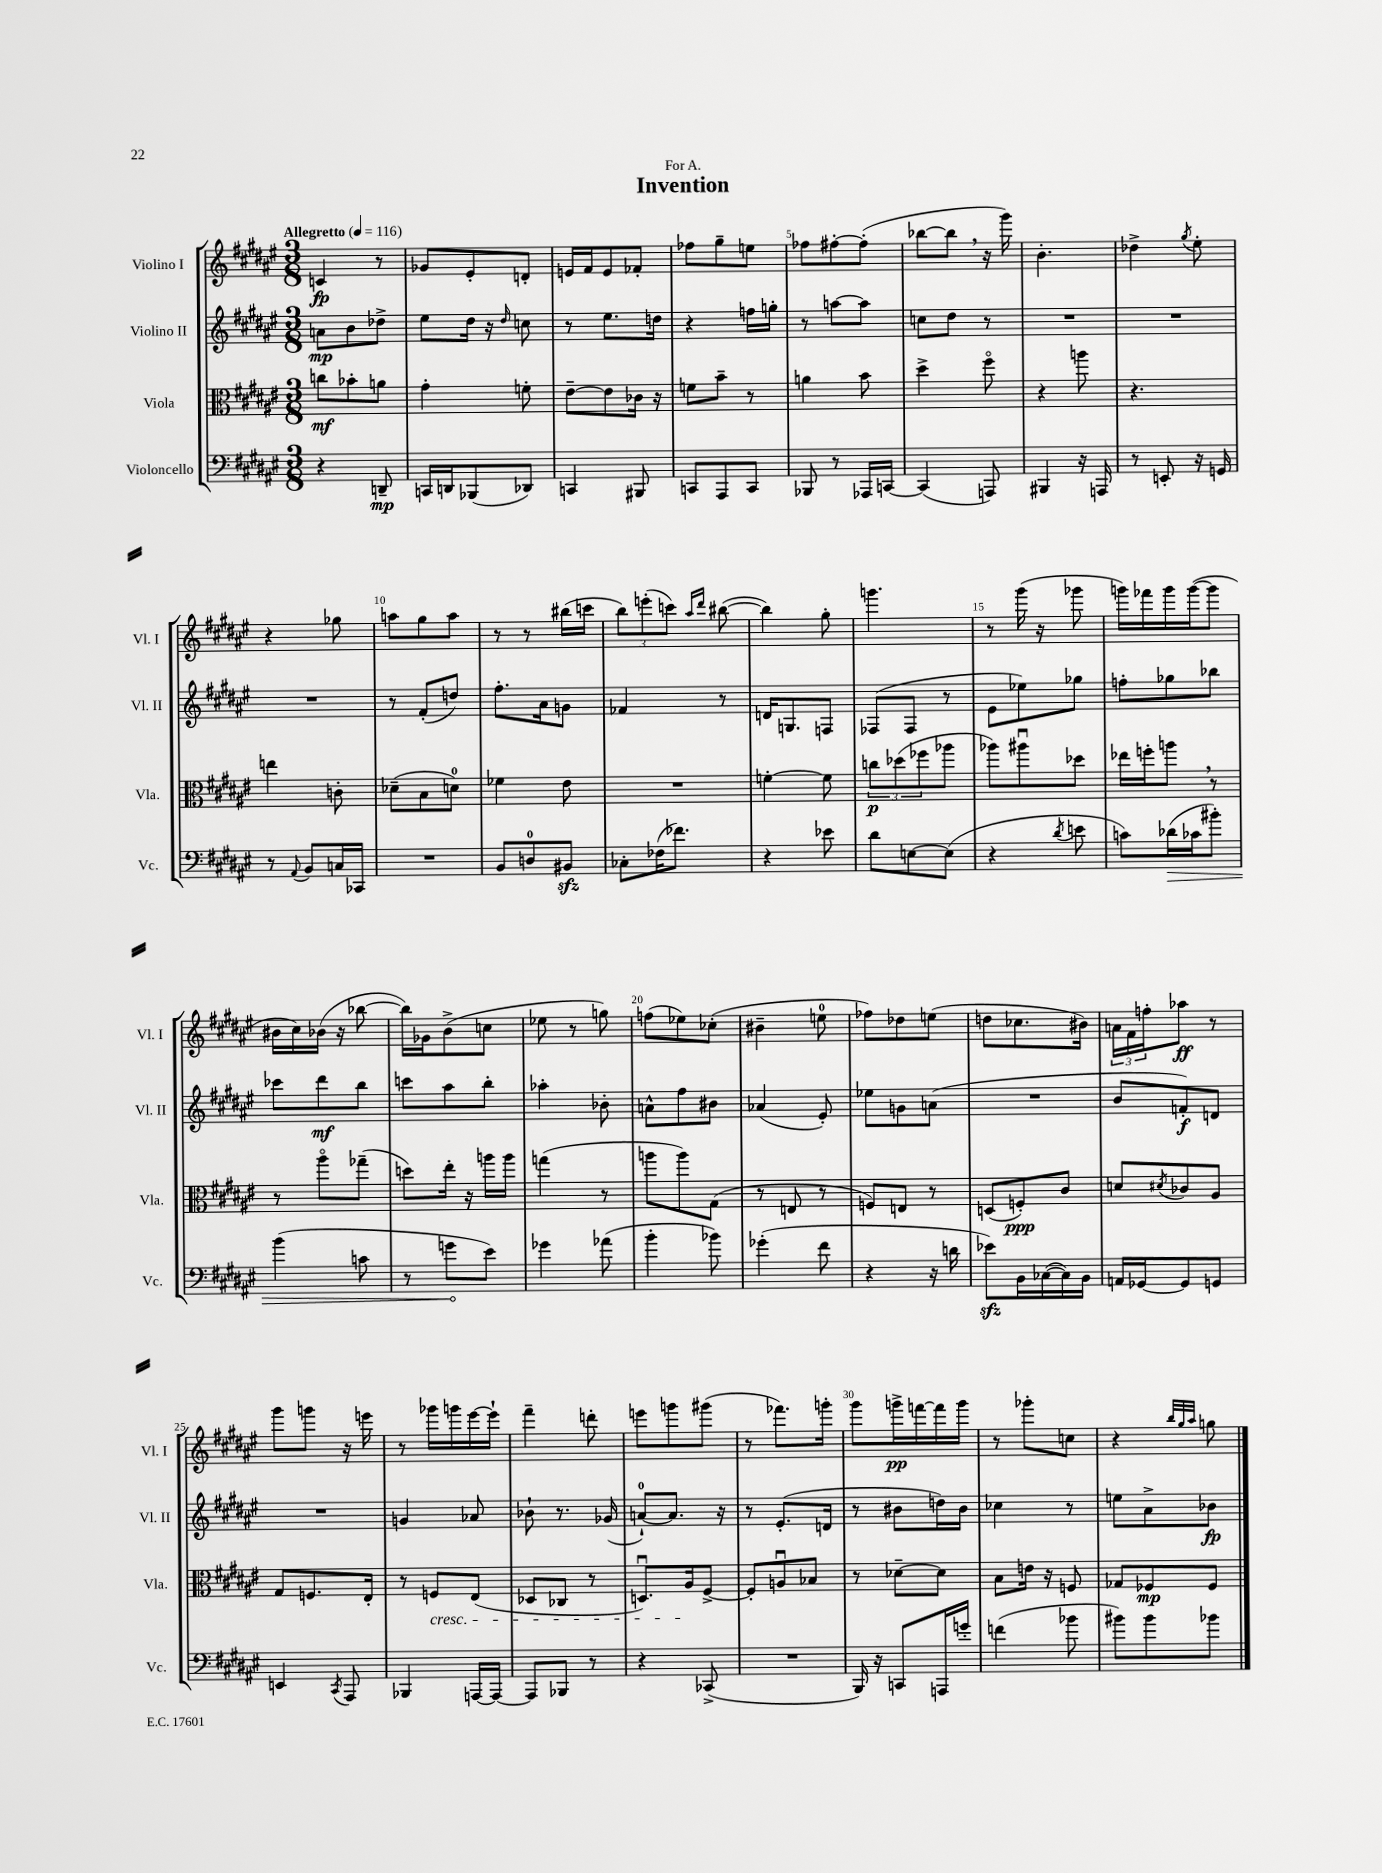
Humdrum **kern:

**kern	**dynam	**kern	**dynam	**kern	**dynam	**kern	**dynam
*part4	*part4	*part3	*part3	*part2	*part2	*part1	*part1
*staff4	*staff4	*staff3	*staff3	*staff2	*staff2	*staff1	*staff1
*I"Violoncello	*	*I"Viola	*	*I"Violino II	*	*I"Violino I	*
*I'Vc.	*	*I'Vla.	*	*I'Vl. II	*	*I'Vl. I	*
*clefF4	*	*clefC3	*	*clefG2	*	*clefG2	*
*k[f#c#g#d#a#e#]	*	*k[f#c#g#d#a#e#]	*	*k[f#c#g#d#a#e#]	*	*k[f#c#g#d#a#e#]	*
*M3/8	*	*M3/8	*	*M3/8	*	*M3/8	*
*MM116	*	*MM116	*	*MM116	*	*MM116	*
=1	=1	=1	=1	=1	=1	=1	=1
!	!	!	!	!	!	!LO:TX:a:B:t=Allegretto	!
4r	.	8ccn\L	mf	8an\L	mp	4cn/	fp
.	.	8b-X'\	.	8b\	.	.	.
8DDn~/	mp	8an\J	.	8dd-X^\J	.	8r	.
=2	=2	=2	=2	=2	=2	=2	=2
16CCn/LL	.	4g#'\	.	8ee#\L	.	8g-X/L	.
16DDn/J	.	.	.	.	.	.	.
(8BBB-X/	.	.	.	16dd#\Jk	.	8e#'/	.
.	.	.	.	16r	.	.	.
.	.	.	.	16qqdd#/	.	.	.
8DD-X/J)	.	8fn'\	.	8ccn\	.	8dn'/J	.
=3	=3	=3	=3	=3	=3	=3	=3
4CCn/	.	[8e#~\L	.	8r	.	16en/LL	.
.	.	.	.	.	.	16f#/J	.
.	.	8e#\]	.	8.ee#\L	.	8e/	.
8BBB#X/	.	16c-X\Jk	.	.	.	8f-X'/J	.
.	.	16r	.	16ddn\Jk	.	.	.
=4	=4	=4	=4	=4	=4	=4	=4
8CCn/L	.	8fn\L	.	4r	.	8ff-X\L	.
8AAA#/	.	8b~\J	.	.	.	8gg#~\	.
8CC/J	.	8r	.	16ffn\LL	.	8een\J	.
.	.	.	.	16ggn'\JJ	.	.	.
=5	=5	=5	=5	=5	=5	=5	=5
8BBB-X/	.	4an\	.	8r	.	8ff-X\L	.
8r	.	.	.	[8aan\L	.	[8ff#X'\	.
16AAA-X/LL	.	8b\	.	8aa\J]	.	(8ff#'\J]	.
[16CCn/JJ	.	.	.	.	.	.	.
=6	=6	=6	=6	=6	=6	=6	=6
(4CC/]	.	4dd#^\	.	8ccn\L	.	[8bb-X\L	.
.	.	.	.	8dd#\J	.	8bb-,\J]	.
8AAAn/)	.	8ff#\	.	8r	.	16r	.
.	.	.	.	.	.	16ggg#\)	.
=7	=7	=7	=7	=7	=7	=7	=7
4BBB#X/	.	4r	.	4.r	.	4.b'\	.
16r	.	8aan\	.	.	.	.	.
16AAAn/	.	.	.	.	.	.	.
=8	=8	=8	=8	=8	=8	=8	=8
8r	.	4.r	.	4.r	.	4dd-X^\	.
8EEn'/	.	.	.	.	.	.	.
.	.	.	.	.	.	8qgg#/	.
16r	.	.	.	.	.	8ee#'\	.
16GGn/	.	.	.	.	.	.	.
!!LO:LB:g=z
=9	=9	=9	=9	=9	=9	=9	=9
8r	.	4een\	.	4.r	.	4r	.
8qqAA#/	.	.	.	.	.	.	.
8BB/L	.	.	.	.	.	.	.
16Cn/L	.	8cn'\	.	.	.	8gg-X\	.
16CC-X/JJ	.	.	.	.	.	.	.
=10	=10	=10	=10	=10	=10	=10	=10
4.r	.	(8d-X~\L	.	8r	.	8aan\L	.
.	.	8B\	.	(8f#'/L	.	8gg#\	.
.	.	8dn\J)	.	8ddn/J)	.	8aa\J	.
=11	=11	=11	=11	=11	=11	=11	=11
8BB/L	.	4f-X\	.	8.ff#'\L	.	8r	.
8Dn/	.	.	.	.	.	8r	.
.	.	.	.	16a#\k	.	.	.
8BB#Xzz/J	.	8e#\	.	8gn\J	.	(16bb#X\LL	.
.	.	.	.	.	.	16cccn\JJ	.
=12	=12	=12	=12	=12	=12	=12	=12
8C-X'\L	.	4.r	.	4f-X/	.	12bb\L)	.
.	.	.	.	.	.	(12eeen'\	.
(16F-X\K	.	.	.	.	.	.	.
.	.	.	.	.	.	12cccn\J)	.
8.f-X\J)	.	.	.	.	.	.	.
.	.	.	.	.	.	16qqaa#/LL	.
.	.	.	.	.	.	16qqddd#/JJ	.
.	.	.	.	8r	.	([8bb#X\	.
=13	=13	=13	=13	=13	=13	=13	=13
4r	.	[4fn'\	.	16dn/KL	.	4bb#\])	.
.	.	.	.	8.Gn/	.	.	.
8e-X\	.	8f\]	.	8Fn/J	.	8gg#'\	.
=14	=14	=14	=14	=14	=14	=14	=14
8d#\L	.	12ccn\L	p	(8F-X/L	.	4.gggn\	.
.	.	(12dd-X\	.	.	.	.	.
[8En\	.	.	.	8F-/J	.	.	.
.	.	12ff-X\	.	.	.	.	.
(8E\J]	.	8aa-X\J	.	8r	.	.	.
=15	=15	=15	=15	=15	=15	=15	=15
4r	.	8aa-X\L)	.	8e#\L	.	8r	.
.	.	8aa#Xu\	.	8ee-X\)	.	(16ggg#\	.
.	.	.	.	.	.	16r	.
8qd#/	.	.	.	.	.	.	.
8en\	.	8dd-X\J	.	8gg-X\J	.	8ggg-X\	.
=16	=16	=16	=16	=16	=16	=16	=16
8cn\L)	.	16ee-X\LL	.	8ffn'\L	.	16gggn\LL)	.
.	.	16ffn'\J	.	.	.	16fff-X\	.
!	!LO:HP:b	!	!	!	!	!	!
(16d-X\L	>	8aan,\J	.	8gg-X\	.	16ggg\	.
16c-X\J	.	.	.	.	.	([16ggg\J	.
8b#X'\J)	.	8r	.	8bb-X\J	.	8ggg\J]	.
!!LO:LB:g=z
=17	=17	=17	=17	=17	=17	=17	=17
(4b\	.	8r	.	8ccc-X\L	.	16b#X\LL	.
.	.	.	.	.	.	16cc#\)	.
.	.	8aa#\L	.	8ddd#\	mf	(16b-X\JJ	.
.	.	.	.	.	.	16r	.
8cn\	.	(8gg-X~\J	.	8bb\J	.	[8bb-X\	.
=18	=18	=18	=18	=18	=18	=18	=18
8r	.	8ddn\L)	.	8cccn\L	.	16bb-\LL])	.
.	.	.	.	.	.	16g-X\J	.
8gn\L	.	16ee#'\Jk	.	8aa#\	.	(8b^\	.
.	.	16r	.	.	.	.	.
8e#\J)	]	16aan\LL	.	8bb'\J	.	8ccn\J	.
.	.	16aa\JJ	.	.	.	.	.
=19	=19	=19	=19	=19	=19	=19	=19
4g-X\	.	(4ggn\	.	4aa-X'\	.	8ee-X\	.
.	.	.	.	.	.	8r	.
(8a-X\	.	8r	.	8b-X'\	.	8ggn\)	.
=20	=20	=20	=20	=20	=20	=20	=20
4b'\	.	8aan\L	.	8an^^\L	.	(8ffn\L	.
.	.	8aa\)	.	8ff#\	.	8ee-X\)	.
8b-X\)	.	(8G#\J	.	8b#X\J	.	(8cc-X'\J	.
=21	=21	=21	=21	=21	=21	=21	=21
(4g-X'\	.	8r	.	(4a-X/	.	4b#X~\	.
.	.	8En/	.	.	.	.	.
8f#\	.	8r	.	8e#'/)	.	8een\	.
=22	=22	=22	=22	=22	=22	=22	=22
4r	.	8Fn/L)	.	8ee-X\L	.	8ff-X\L)	.
.	.	8En/J	.	8gn\	.	8dd-X\	.
16r	.	8r	.	(8an\J	.	(8een\J	.
16dn\	.	.	.	.	.	.	.
=23	=23	=23	=23	=23	=23	=23	=23
8e-Xzz\L)	.	(8Dn/L	.	4.r	.	8ddn\L	.
16BB\L	.	8Fn'/)	ppp	.	.	8.cc-X\	.
([16C-X\	.	.	.	.	.	.	.
16C-\])	.	8c#/J	.	.	.	.	.
16BB\JJ	.	.	.	.	.	16b#X\Jk)	.
=24	=24	=24	=24	=24	=24	=24	=24
16AAn/LL	.	8dn/L	.	8b/L	.	24an\LL	.
.	.	.	.	.	.	24f#\	.
[16GG-X/J	.	.	.	.	.	.	.
.	.	.	.	.	.	24ffn'\J	.
.	.	8qd#X/	.	.	.	.	.
8GG-/]	.	8c-X/	.	8fn'/)	f	8aa-X\J	ff
8GGn/J	.	8A#/J	.	8dn/J	.	8r	.
!!LO:LB:g=z
=25	=25	=25	=25	=25	=25	=25	=25
4EEn/	.	8G#/L	.	4.r	.	8ggg#\L	.
.	.	8.Fn/	.	.	.	8gggn\J	.
8qCC#/	.	.	.	.	.	.	.
8AAA#/	.	.	.	.	.	16r	.
.	.	16E#'/Jk	.	.	.	16eeen\	.
=26	=26	=26	=26	=26	=26	=26	=26
4BBB-X/	.	8r	.	4gn/	.	8r	.
!	!	!LO:TX:b:i:t=cresc.	!	!	!	!	!
.	.	8Fn/L	.	.	.	16ggg-X\LL	.
.	.	.	.	.	.	16gggn\	.
[16AAAn/LL	.	(8E#/J	.	8a-X/	.	[16eee#\	.
16AAA/JJ_	.	.	.	.	.	16eee#`\JJ]	.
=27	=27	=27	=27	=27	=27	=27	=27
8AAA/L]	.	8D-X/L	.	8b-X`\	.	4fff#~\	.
8BBB-X/J	.	8C-X/J	.	8.r	.	.	.
8r	.	8r	.	.	.	8dddn'\	.
.	.	.	.	(16g-X/	.	.	.
=28	=28	=28	=28	=28	=28	=28	=28
4r	.	8.Dnu/L)	.	[8an`/L)	.	8eeen\L	.
.	.	.	.	8.a/J]	.	8gggn\	.
.	.	16A#/k	.	.	.	.	.
(8CC-X^/	.	[8F#^/J	.	.	.	(8ggg#X\J	.
.	.	.	.	16r	.	.	.
=29	=29	=29	=29	=29	=29	=29	=29
4.r	.	8F#'/L]	.	8r	.	8r	.
.	.	8Anu/	.	(8.e#'/L	.	8.fff-X\L)	.
.	.	8B-X/J	.	.	.	.	.
.	.	.	.	16dn/Jk	.	16gggn'\Jk	.
=30	=30	=30	=30	=30	=30	=30	=30
16BBB/)	.	8r	.	8r	.	8ggg#\L	.
16r	.	.	.	.	.	.	.
8CCn/L	.	[8d-X~\L	.	8b#X\L	.	16gggn^\L	pp
.	.	.	.	.	.	[16fffn\	.
16AAAn/L	.	8d-\J]	.	16ddn\L)	.	16fff\]	.
16gn'/JJ	.	.	.	16b#\JJ	.	16ggg\JJ	.
=31	=31	=31	=31	=31	=31	=31	=31
(4fn\	.	8B\L	.	4cc-X\	.	8r	.
.	.	16en\Jk	.	.	.	8ggg-X'\L	.
.	.	16r	.	.	.	.	.
8b-X\	.	8Fn/	.	8r	.	8ccn\J	.
=32	=32	=32	=32	=32	=32	=32	=32
8b#X\L)	.	8G-X/L	.	8een\L	.	4r	.
8b#\	.	8F-X/	mp	8a#^\	.	.	.
.	.	.	.	.	.	32qqbb/LLL	.
.	.	.	.	.	.	32qqgg#/	.
.	.	.	.	.	.	32qqaa#/JJJ	.
8b-X\J	.	8F-/J	.	8b-X\J	fp	8ggn\	.
==	==	==	==	==	==	==	==
*-	*-	*-	*-	*-	*-	*-	*-
